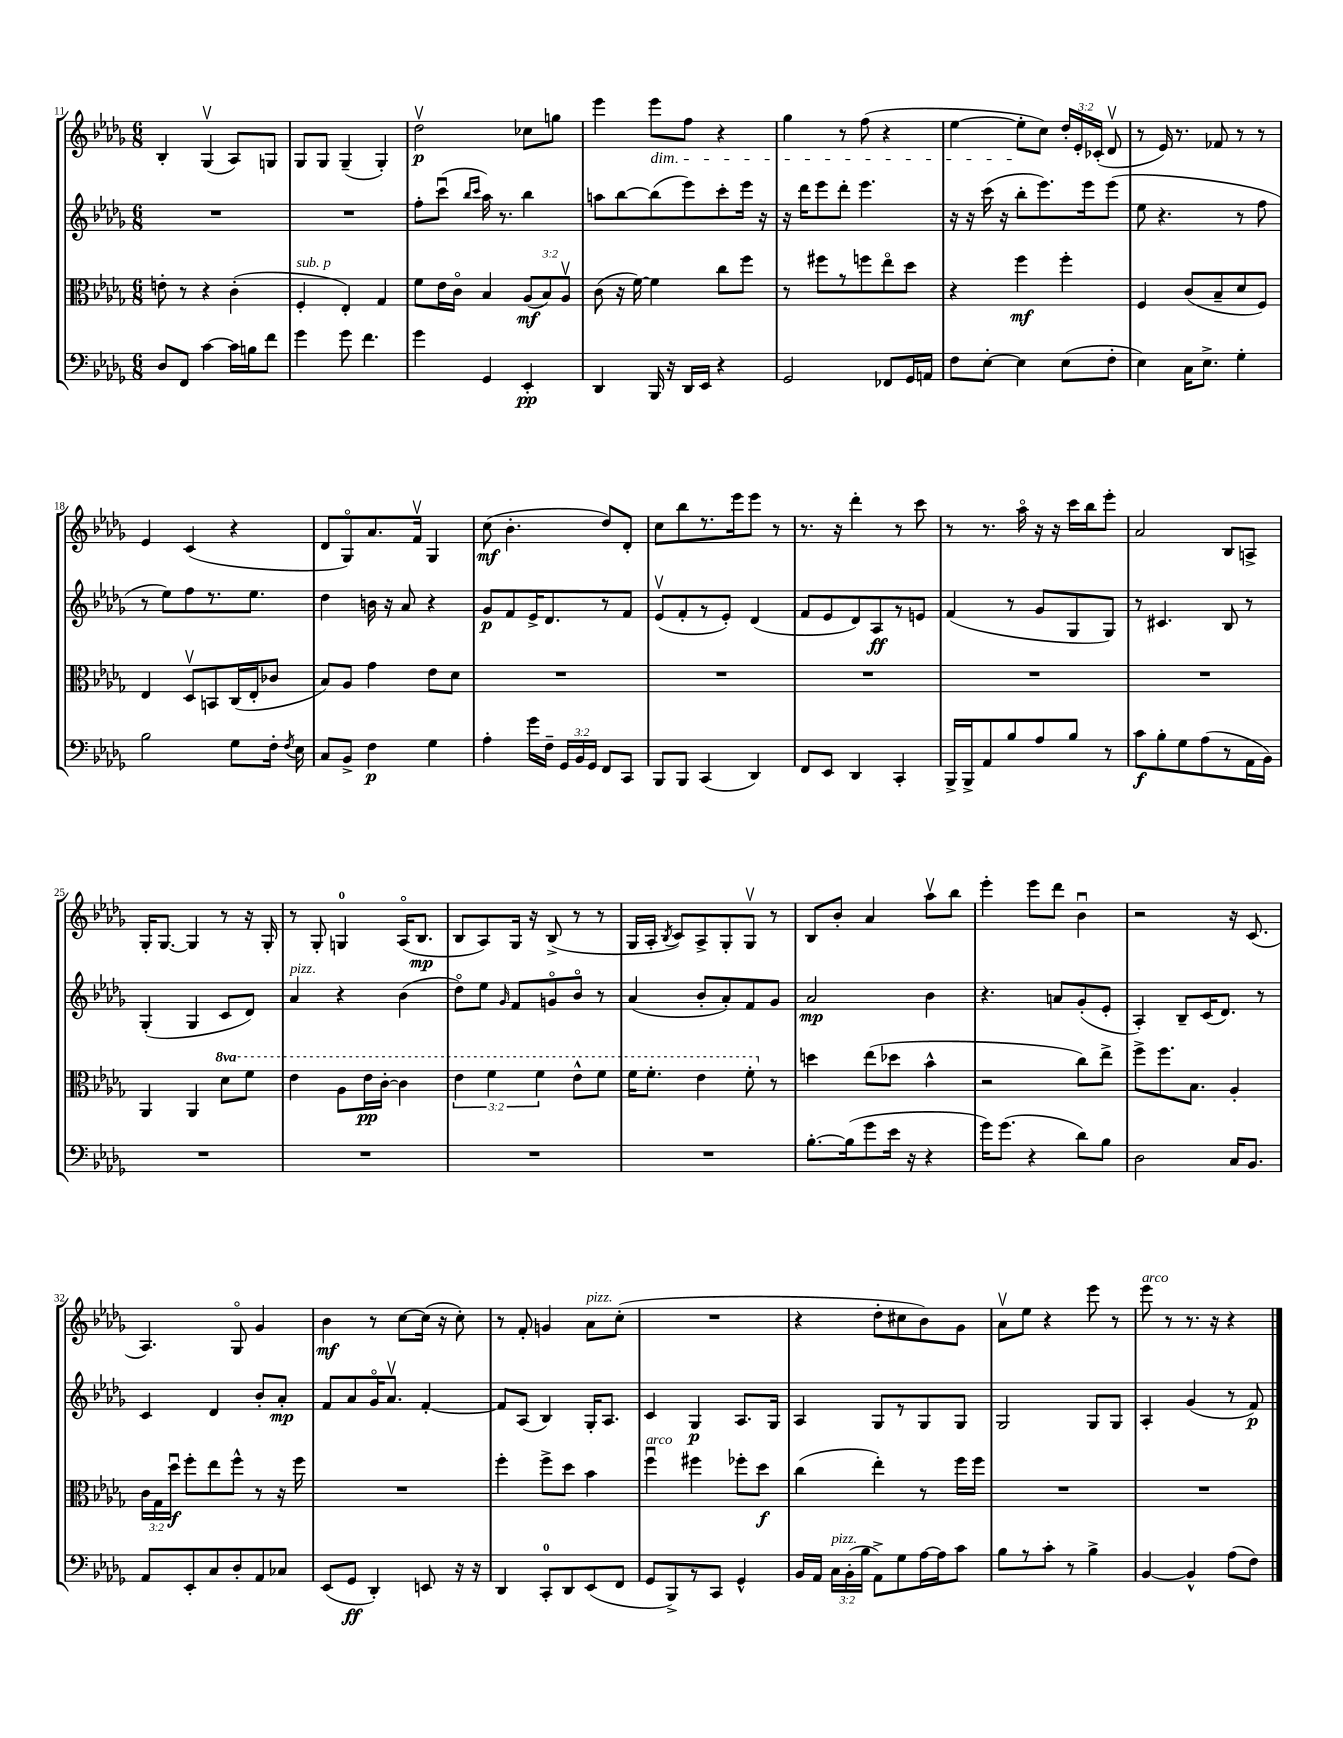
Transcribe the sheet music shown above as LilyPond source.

<<
\new StaffGroup <<
\new Staff = "s0" {
    \clef treble \key des \major \numericTimeSignature \time 6/8 \override Staff.TupletNumber.text = #tuplet-number::calc-fraction-text
    \autoBeamOff bes4-. ges4\upbow( aes8[) g8] |
    ges8[ ges8] ges4--( ges4-.) |
    des''2\upbow\p ces''8[ g''8] |
    ees'''4 ees'''8[\dim f''8] r4 |
    ges''4 r8 f''8( r4 |
    ees''4~ ees''8[-.\! c''8]) \tuplet 3/2 { des''16[-. ees'16-. ces'16]-.( } des'8\upbow |
    r8 ees'16) r8. fes'8 r8 r8 |
    ees'4 c'4( r4 |
    des'8[ ges8\flageolet) aes'8. f'16]\upbow ges4 |
    c''8\mf( bes'4.-. des''8[) des'8]-. |
    c''8[ bes''8 r8. ees'''16 ees'''8] r8 |
    r8. r16 des'''4-. r8 c'''8 |
    r8 r8. aes''16\flageolet r16 r16 c'''16[ bes''16 ees'''8]-. |
    aes'2 bes8[ a8]-> |
    ges16[-. ges8.]~ ges4 r8 r16 ges16-. |
    r8 ges8-. g4-0 aes16[\flageolet( bes8.]\mp |
    bes8[ aes8) ges16] r16 bes8->( r8 r8 |
    ges16[ aes16]-. \acciaccatura { bes8 } c'8[) aes8-> ges8-. ges8]\upbow r8 |
    bes8[ bes'8]-. aes'4 aes''8[\upbow bes''8] |
    ees'''4-. ees'''8[ des'''8] bes'4\downbow |
    r2 r16 c'8.( |
    aes4.) ges8\flageolet ges'4 |
    bes'4\mf r8 c''8[~ c''16]( r16 c''8-.) |
    r8 f'8-. g'4 aes'8[^\markup { \italic "pizz." } c''8]-.( |
    R2. |
    r4 des''8[-. cis''8 bes'8) ges'8] |
    aes'8[\upbow ees''8] r4 ees'''8 r8 |
    ees'''8^\markup { \italic "arco" } r8 r8. r16 r4 \bar "|." |
}
\new Staff = "s1" {
    \clef treble \key des \major \numericTimeSignature \time 6/8
    \autoBeamOff R2. |
    R2. |
    f''8[-. c'''8]\downbow( \grace { bes''16[ c'''16] } aes''16) r8. bes''4 |
    a''8[ bes''8~ bes''8( ees'''8) c'''8-. ees'''16] r16 |
    r16 des'''16[ ees'''8 des'''8]-. ees'''4. |
    r16 r16 c'''16( r16 bes''8[-. ees'''8.) ees'''16 ees'''8]( |
    ees''8 r4. r8 f''8 |
    r8 ees''8[) f''8 r8. ees''8.] |
    des''4 b'16 r16 aes'8 r4 |
    ges'8[\p f'8 ees'16-> des'8. r8 f'8] |
    ees'8[\upbow( f'8-. r8 ees'8]-.) des'4( |
    f'8[ ees'8 des'8) aes8\ff r8 e'8] |
    f'4( r8 ges'8[ ges8 ges8]) |
    r8 cis'4. bes8 r8 |
    ges4-.( ges4 c'8[ des'8]) |
    aes'4^\markup { \italic "pizz." } r4 bes'4( |
    des''8[\flageolet) ees''8] \grace { ges'16 } f'8[ g'8\flageolet bes'8]\flageolet r8 |
    aes'4( bes'8[-. aes'8-.) f'8 ges'8] |
    aes'2\mp bes'4 |
    r4. a'8[ ges'8-.( ees'8]-. |
    aes4-.) bes8[-- c'16( des'8.]) r8 |
    c'4 des'4 bes'8[-. aes'8]-.\mp |
    f'8[ aes'8 ges'16\flageolet aes'8.]\upbow f'4~-. |
    f'8[ aes8]( bes4) ges16[-. aes8.] |
    c'4 ges4\p aes8.[ ges16] |
    aes4 ges8[ r8 ges8 ges8] |
    ges2 ges8[ ges8] |
    aes4-. ges'4( r8 f'8\p) \bar "|." |
}
\new Staff = "s2" {
    \clef alto \key des \major \numericTimeSignature \time 6/8 \override Staff.TupletNumber.text = #tuplet-number::calc-fraction-text \set Staff.ottavationMarkups = #ottavation-simple-ordinals
    \autoBeamOff e'8-. r8 r4 c'4-.( |
    f4-.^\markup { \italic "sub. p" } ees4-.) ges4 |
    f'8[ ees'16 c'16]\flageolet bes4 \tuplet 3/2 { aes8[\mf( bes8) aes8]\upbow } |
    c'8( r16 f'16~) f'4 c''8[ f''8] |
    r8 fis''8[ r8 f''8 ees''8\flageolet des''8] |
    r4 f''4\mf f''4-. |
    f4 c'8[( bes8-- des'8 f8]) |
    ees4 des8[\upbow b,8 c16( ees16-. ces'8] |
    bes8[) aes8] ges'4 ees'8[ des'8] |
    R2. |
    R2. |
    R2. |
    R2. |
    R2. |
    aes,4 aes,4 \ottava #1 des''8[ f''8] |
    ees''4 aes'8[ ees''16\pp c''16]~-. c''4 |
    \tuplet 3/2 { ees''4 f''4 f''4 } ees''8[-^ f''8] |
    f''16[ f''8.]-. ees''4 f''8-. \ottava #0 r8 |
    d''4 ees''8[( des''8] bes'4-^ |
    r2 c''8[) ees''8]-> |
    f''8[-> f''8. bes8.] aes4-. |
    \tuplet 3/2 { c'16[ ges16 des''16]\downbow\f } f''8[-. ees''8 f''8]-^ r8 r16 f''16 |
    R2. |
    f''4-. f''8[-> des''8] bes'4 |
    f''4\downbow^\markup { \italic "arco" } fis''4 fes''8[-. des''8]\f |
    c''4( ees''4-.) r8 f''16[ f''16] |
    R2. |
    R2. \bar "|." |
}
\new Staff = "s3" {
    \clef bass \key des \major \numericTimeSignature \time 6/8 \override Staff.TupletNumber.text = #tuplet-number::calc-fraction-text
    \autoBeamOff des8[ f,8] c'4~ c'16[ b16 f'8] |
    ges'4 ges'8 f'4. |
    ges'4 ges,4 ees,4-.\pp |
    des,4 bes,,16 r16 des,16[ ees,16] r4 |
    ges,2 fes,8[ ges,16 a,16] |
    f8[ ees8]~-. ees4 ees8[( f8]-. |
    ees4) c16[ ees8.]-> ges4-. |
    bes2 ges8[ f16]-. \acciaccatura { f8 } ees16 |
    c8[ bes,8]-> f4\p ges4 |
    aes4-. ges'16[ f16]-- \tuplet 3/2 { ges,16[ bes,16 ges,16] } f,8[ c,8] |
    bes,,8[ bes,,8] c,4( des,4) |
    f,8[ ees,8] des,4 c,4-. |
    bes,,16[-> bes,,16-> aes,8 bes8 aes8 bes8] r8 |
    c'8[\f bes8-. ges8 aes8( r8 aes,16 bes,16]) |
    R2. |
    R2. |
    R2. |
    R2. |
    bes8.[~-. bes16( ges'8 ees'16] r16 r4 |
    ges'16[) ges'8.]( r4 des'8[) bes8] |
    des2 c16[ bes,8.] |
    aes,8[ ees,8-. c8 des8-. aes,8 ces8] |
    ees,8[( ges,8]\ff des,4-.) e,8 r16 r16 |
    des,4 c,8[-0-. des,8 ees,8( f,8] |
    ges,8[ bes,,8->) r8 c,8] ges,4-^ |
    bes,16[ aes,16] \tuplet 3/2 { c16[^\markup { \italic "pizz." } bes,16-.( bes16] } aes,8[->) ges8 aes16~ aes16 c'8] |
    bes8[ r8 c'8]-. r8 bes4-> |
    bes,4~ bes,4-^ aes8[( f8]) \bar "|." |
}
>>
>>
\layout { \context { \Score currentBarNumber = #11 } }
